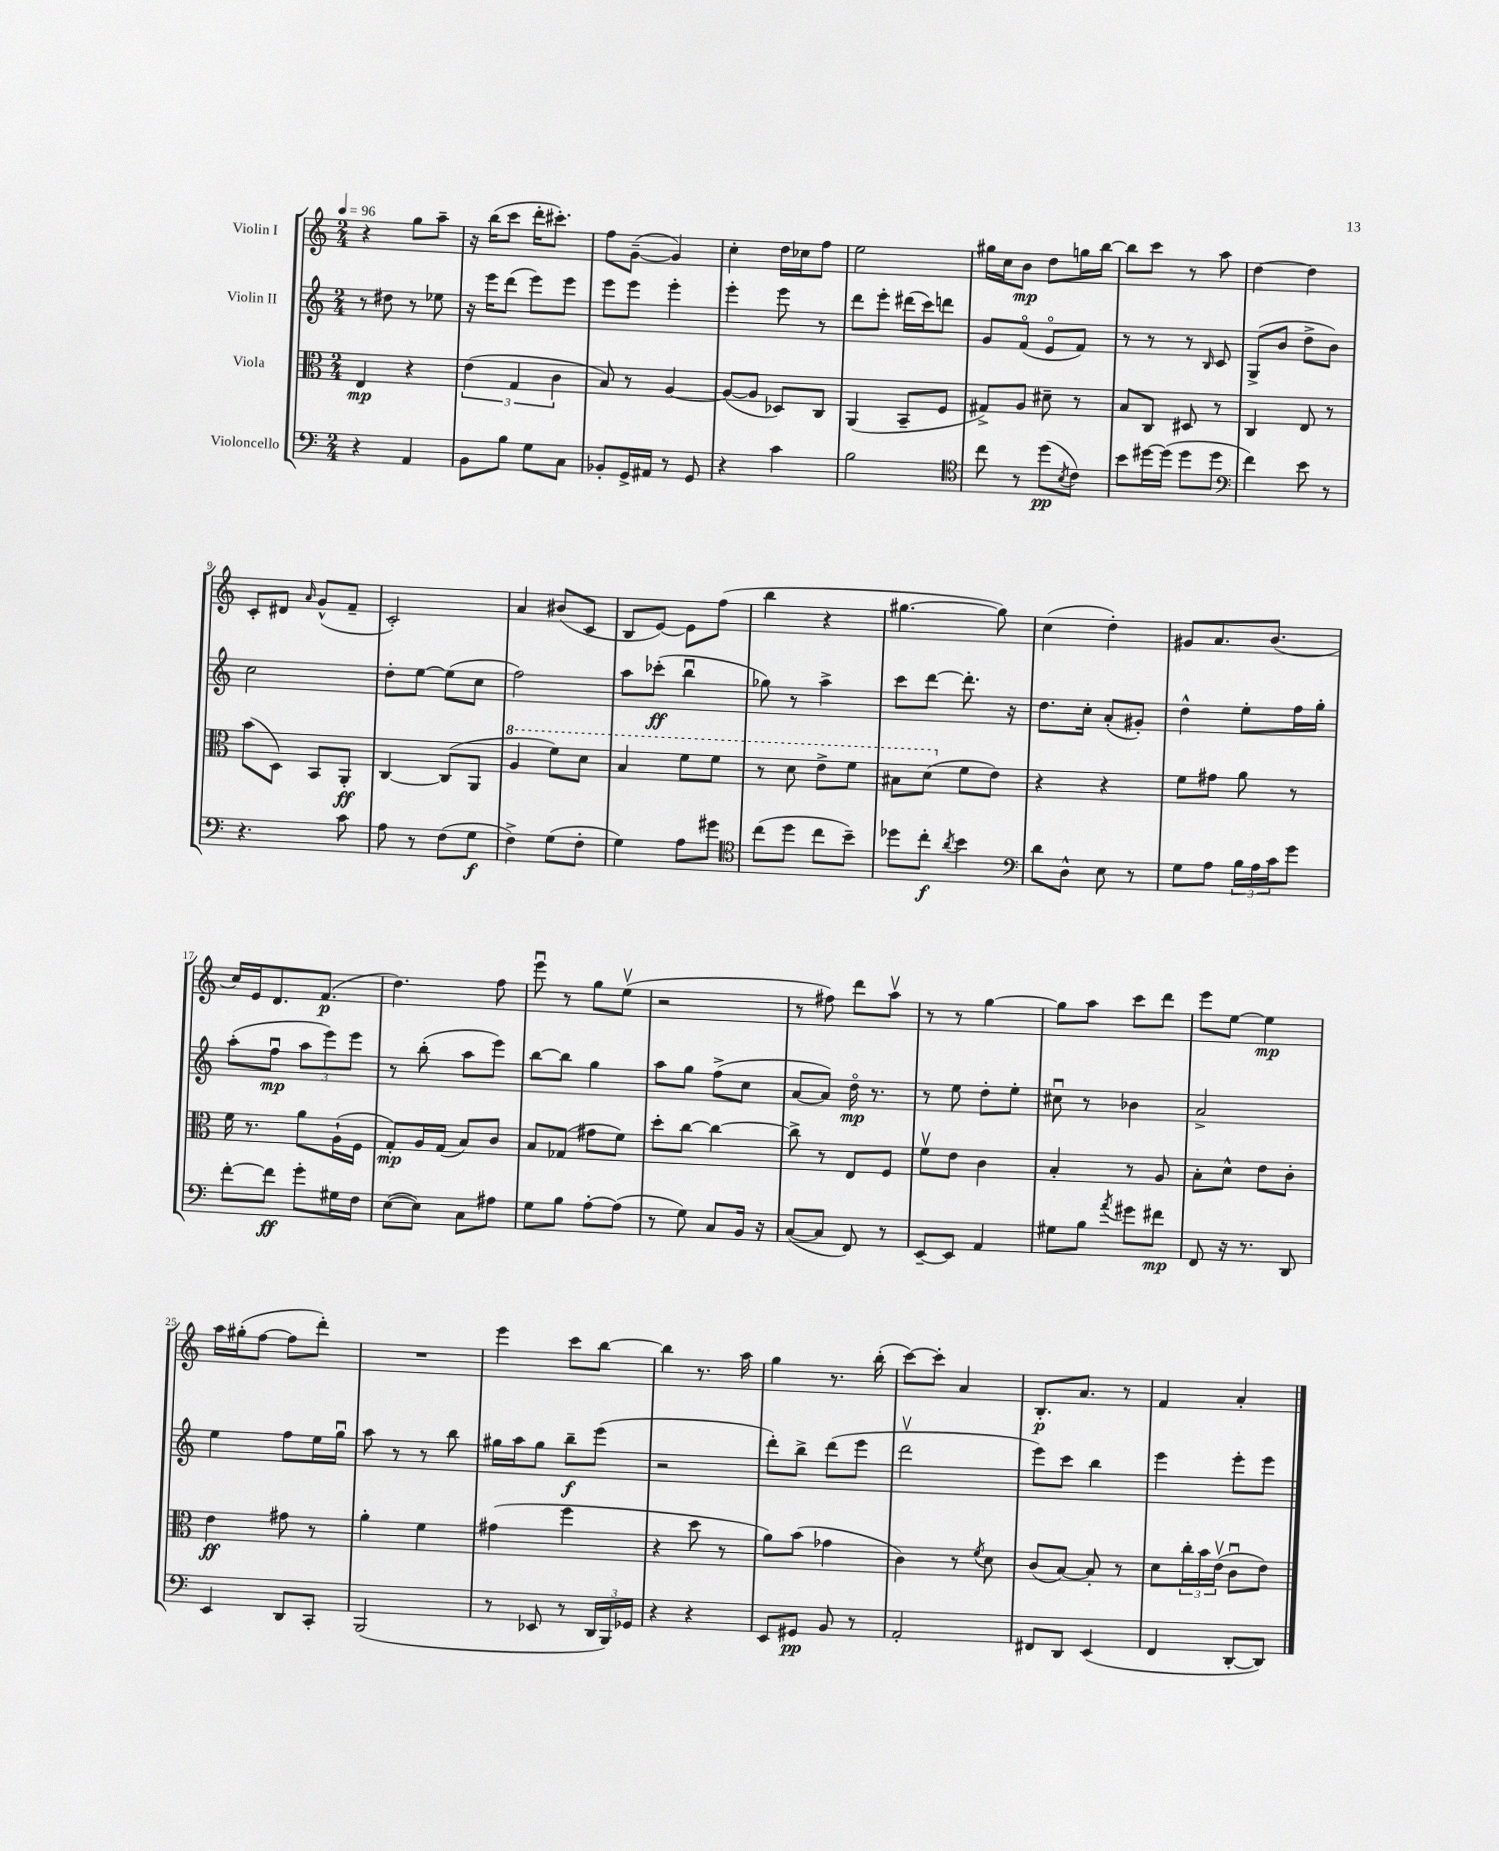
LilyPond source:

<<
\new StaffGroup <<
\new Staff = "s0" \with { instrumentName = "Violin I" } {
    \clef treble \key c \major \numericTimeSignature \time 2/4 \tempo 4 = 96
    r4 g''8 a''8-- |
    r16 b''16( c'''8 d'''16-. cis'''8.-.) |
    f''8 g'8~--( g'4) |
    c''4-. d''16 ces''16 f''8 |
    e''2 |
    gis''16 c''16 b'8\mp d''8 g''16 b''16~ |
    b''8 c'''8 r8 a''8 |
    d''4~ d''4 |
    c'8-. dis'8 \grace { a'16 } g'8-^( f'8-- |
    c'2-.) |
    a'4 bis'8( c'8 |
    b8 e'8~) e'8 f''8( |
    b''4 r4 |
    gis''4.~ gis''8) |
    c''4( d''4-.) |
    gis'8 a'8. b'8.( |
    c''16) e'16 d'8. f'8.\p( |
    d''4.) f''8 |
    e'''8\downbow r8 g''8 e''8\upbow( |
    r2 |
    r8 fis''8) d'''8 a''8\upbow |
    r8 r8 g''4~ |
    g''8 a''8 c'''8 d'''8 |
    e'''8 e''8~ e''4\mp |
    a''16 gis''16-.( f''8~ f''8 d'''8-.) |
    R2 |
    e'''4 c'''8 b''8~ |
    b''4 r8. a''16 |
    g''4 r8. b''16-.( |
    c'''8~) c'''8-. a'4 |
    b8.-.\p a'8. r8 |
    f'4 a'4-. \bar "|." |
}
\new Staff = "s1" \with { instrumentName = "Violin II" } {
    \clef treble \key c \major \numericTimeSignature \time 2/4
    r8 dis''8 r8 ees''8 |
    r16 e'''16 d'''8( e'''8) e'''8 |
    e'''8 e'''8 e'''4-. |
    e'''4-. e'''8 r8 |
    d'''8 e'''8-. dis'''16( c'''16) d'''8 |
    g'8 f'8\flageolet( e'8\flageolet f'8) |
    r8 r8 r8 \grace { b16 } c'8 |
    g8->( b'8 d''8-> b'8) |
    c''2 |
    d''8-. e''8~ e''8( c''8 |
    f''2) |
    a''8 ces'''8-.\ff( b''4\downbow |
    ges''8) r8 a''4-> |
    c'''8 d'''8~ d'''8.-. r16 |
    d''8. c''16-. a'8-.( gis'8-.) |
    d''4-^ e''8-. f''16 g''16-. |
    a''8-.( f''8\downbow\mp \tuplet 3/2 { a''8 e'''8) e'''8 } |
    r8 b''8-.( a''8 e'''8) |
    b''8~ b''8 g''4 |
    a''8 g''8 f''8->( c''8 |
    a'8~ a'8) d''16\flageolet\mp r8. |
    r8 e''8 d''8-. e''8-. |
    cis''8\downbow r8 bes'4 |
    a'2-> |
    e''4 f''8 e''16 g''16\downbow |
    a''8 r8 r8 b''8 |
    gis''16 a''16 gis''8 b''8--\f e'''8( |
    r2 |
    d'''8-.) b''8-> d'''8( e'''8 |
    d'''2\upbow |
    e'''8) c'''8 b''4 |
    e'''4 e'''8-. e'''8 \bar "|." |
}
\new Staff = "s2" \with { instrumentName = "Viola" } {
    \clef alto \key c \major \numericTimeSignature \time 2/4
    e4\mp r4 |
    \tuplet 3/2 { e'4( g4 c'4 } |
    b8) r8 a4~ |
    a8~( a8 des8) c8 |
    a,4( b,8-- f8 |
    gis8->) a8 dis'8-- r8 |
    b8 c8 dis8 r8 |
    c4 e8 r8 |
    b'8( d8) b,8 a,8-.\ff |
    c4~ c8( a,8 |
    \ottava #1 a'4 f''8) d''8 |
    b'4 f''8 f''8 |
    r8 d''8 e''8-> f''8 |
    bis'8 d''8( \ottava #0 f'8 e'8) |
    r4 r4 |
    f'8 gis'8 a'8 r8 |
    f'16 r8. a'8 a16-!( f16 |
    g8-.\mp) a16 g16( b8) c'8 |
    b8 ges8( gis'8 f'8) |
    d''8-. c''8~ c''4~ |
    c''8-> r8 e8 f8 |
    f'8\upbow e'8 c'4 |
    b4-. r8 a8 |
    b8-. d'8-^ e'8 c'8-. |
    e'4\ff gis'8 r8 |
    a'4-. f'4 |
    gis'4( f''4 |
    r4 d''8 r8 |
    a'8) b'8( ges'4 |
    c'4) r8 \acciaccatura { f'8 } d'8 |
    c'8( b8~) b8-. r8 |
    d'8 \tuplet 3/2 { c''16-. b'16 e'16\upbow( } c'8\downbow e'8) \bar "|." |
}
\new Staff = "s3" \with { instrumentName = "Violoncello" } {
    \clef bass \key c \major \numericTimeSignature \time 2/4
    r4 a,4 |
    b,8 b8 g8 c8 |
    bes,8-. g,16-> ais,16 r8 g,8 |
    r4 c'4 |
    b2 |
    \clef tenor c''8 r8 d''8\pp( \acciaccatura { b8 } c'8) |
    b'8 dis''16~ dis''16( dis''8 dis''8 |
    \clef bass f'4) e'8 r8 |
    r4. c'8 |
    a8 r8 f8( g8\f |
    f4->) g8( f8-. |
    g4) a8 gis'8 |
    \clef tenor c''8( d''8 c''8 b'8--) |
    des''8 c''8-.\f \acciaccatura { a'8 } b'4 |
    \clef bass d'8 d8-^ e8 r8 |
    g8 a8 \tuplet 3/2 { b16 a16 c'16 } g'8 |
    f'8~-. f'8\ff g'8-. gis16 f16 |
    e8~( e8) c8 ais8 |
    g8 b8 a8~-. a8( |
    r8 g8) c8 b,16 r16 |
    c8~( c8 f,8) r8 |
    e,8~-- e,8 a,4 |
    gis8 b8 \acciaccatura { a'8 } gis'8 fis'8\mp |
    f,8 r16 r8. d,8 |
    e,4 d,8 c,8-. |
    b,,2( |
    r8 ees,8 r8 \tuplet 3/2 { d,16 b,,16) ges,16 } |
    r4 r4 |
    e,8 gis,8\pp b,8 r8 |
    a,2-. |
    fis,8 d,8 e,4( |
    f,4 d,8~-. d,8) \bar "|." |
}
>>
>>
